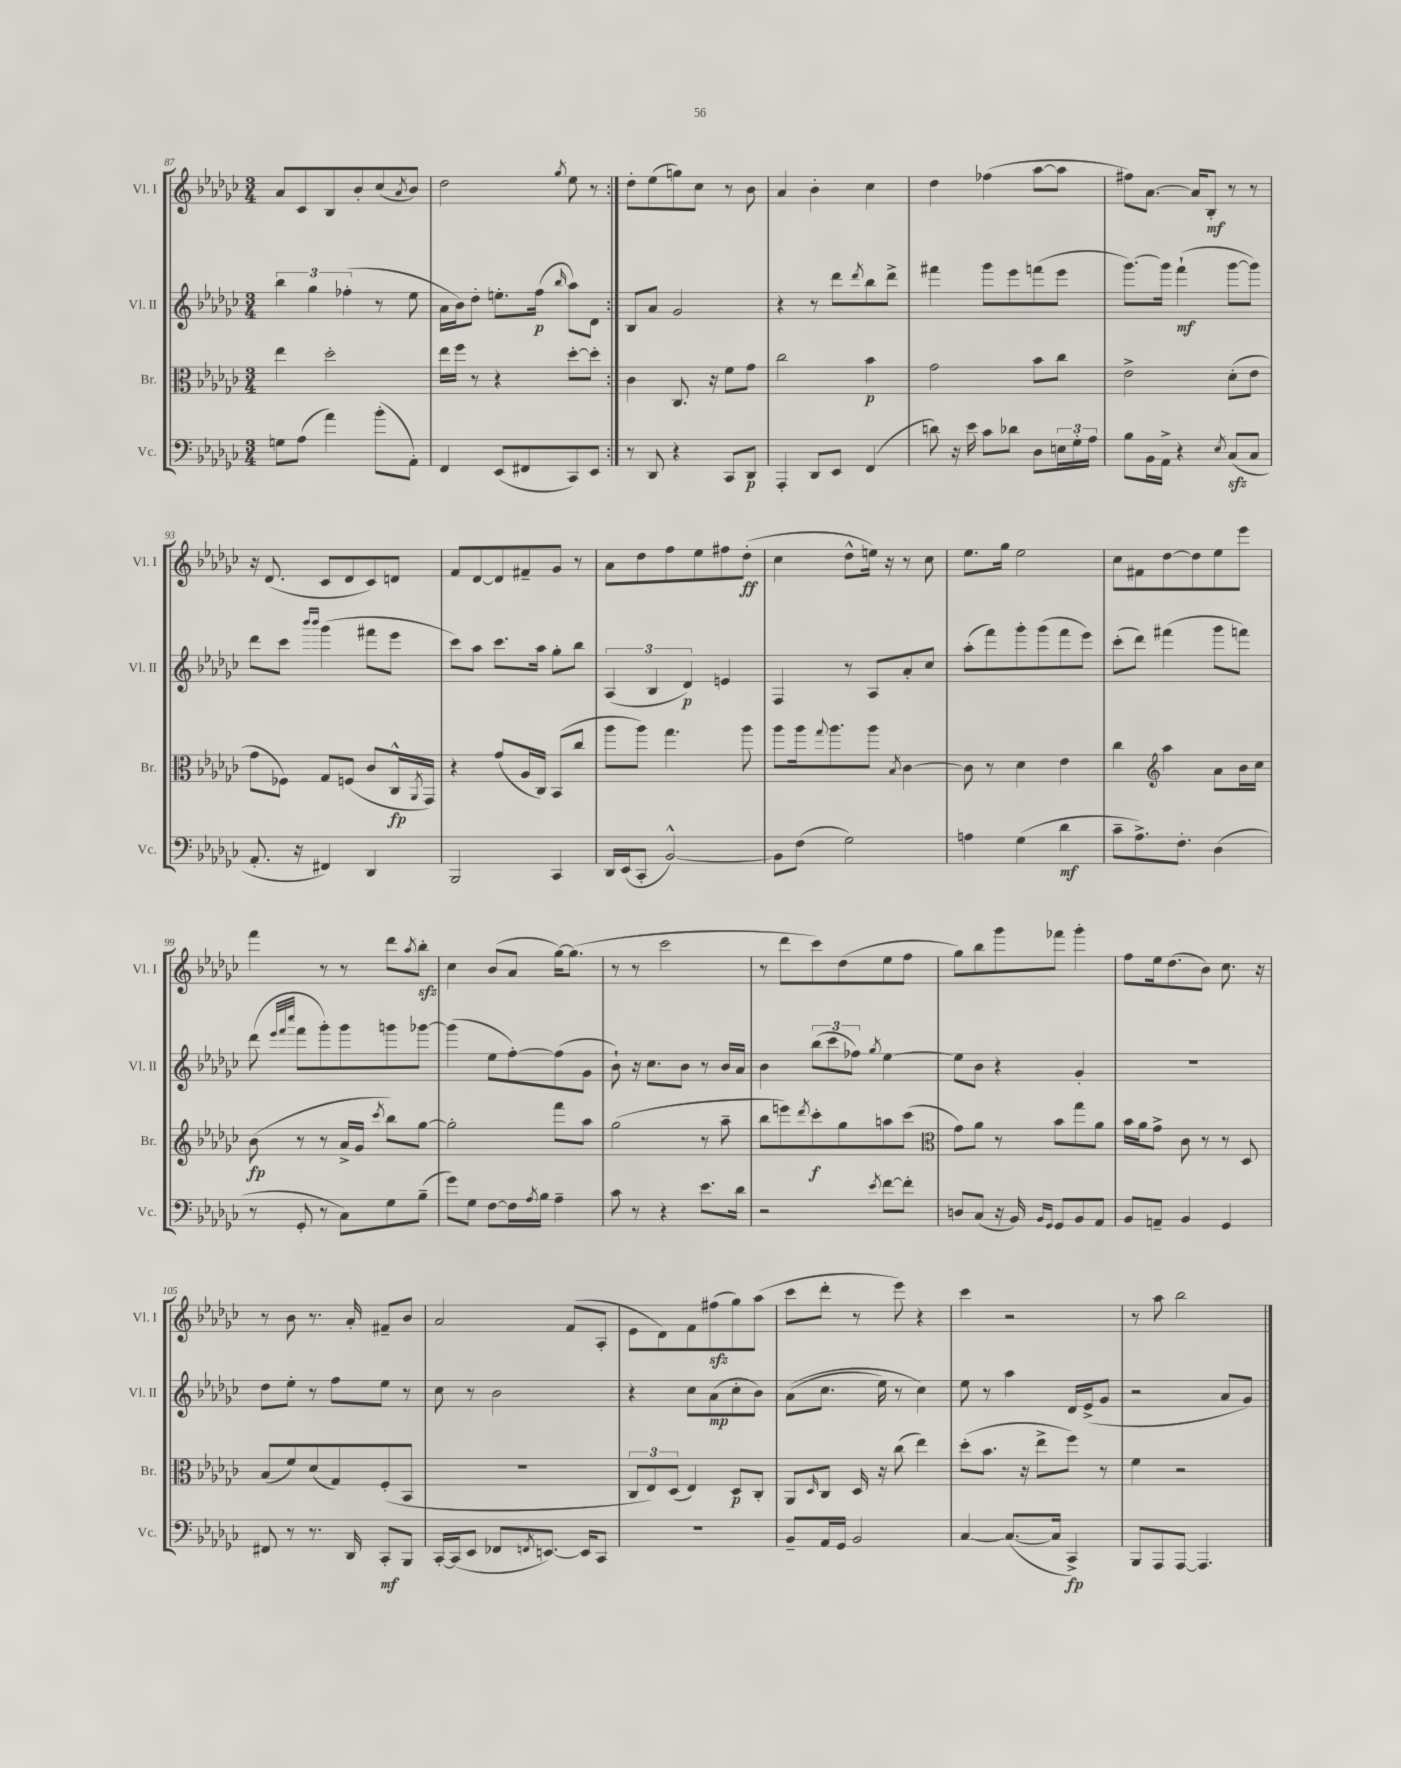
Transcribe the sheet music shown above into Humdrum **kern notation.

**kern	**dynam	**kern	**dynam	**kern	**dynam	**kern	**dynam
*part4	*part4	*part3	*part3	*part2	*part2	*part1	*part1
*staff4	*staff4	*staff3	*staff3	*staff2	*staff2	*staff1	*staff1
*I"Vc.	*	*I"Br.	*	*I"Vl. II	*	*I"Vl. I	*
*I'Vc.	*	*I'Br.	*	*I'Vl. II	*	*I'Vl. I	*
*clefF4	*	*clefC3	*	*clefG2	*	*clefG2	*
*k[b-e-a-d-g-c-]	*	*k[b-e-a-d-g-c-]	*	*k[b-e-a-d-g-c-]	*	*k[b-e-a-d-g-c-]	*
*M3/4	*	*M3/4	*	*M3/4	*	*M3/4	*
=87	=87	=87	=87	=87	=87	=87	=87
8Gn\L	.	4ee-\	.	6bb-\	.	8a-/L	.
(8A-\J	.	.	.	.	.	8c-/	.
.	.	.	.	6gg-\	.	.	.
4a-\)	.	2dd-'\	.	.	.	8B-/	.
.	.	.	.	(6ff-X'\	.	.	.
.	.	.	.	.	.	8b-'/	.
(8b-'\L	.	.	.	8r	.	(8cc-/	.
.	.	.	.	.	.	8qa-/	.
8AA-'\J)	.	.	.	8ee-\	.	8b-/J)	.
=88	=88	=88	=88	=88	=88	=88	=88
4FF/	.	16ee-\LL	.	16a-\LL	.	2dd-\	.
.	.	16ff\JJ	.	16b-\J)	.	.	.
.	.	8r	.	8dd-'\J	.	.	.
(8EE-/L	.	4r	.	8.een'\L	.	.	.
8FF#X/	.	.	.	.	.	.	.
.	.	.	.	(16ff\Jk	p	.	.
.	.	.	.	16qqbb-/	.	8qgg-/	.
8CC-/)	.	[8dd-'\L	.	8aa-\L)	.	8ee-\	.
8EE-/J	.	8dd-'\J]	.	8d-\J	.	8r	.
=89:|!	=89:|!	=89:|!	=89:|!	=89:|!	=89:|!	=89:|!	=89:|!
8r	.	4c-\	.	8B-/L	.	8dd-'\L	.
8DD-/	.	.	.	8a-/J	.	(8ee-\	.
4r	.	8.C-/	.	2g-/	.	8ggn\)	.
.	.	.	.	.	.	8cc-\J	.
.	.	16r	.	.	.	.	.
8CC-/L	.	8f\L	.	.	.	8r	.
8DD-/J	p	8g-\J	.	.	.	8b-\	.
=90	=90	=90	=90	=90	=90	=90	=90
4AAA-'/	.	2cc-\	.	4r	.	4a-/	.
8DD-/L	.	.	.	8r	.	4b-'\	.
8EE-/J	.	.	.	8ddd-\L	.	.	.
.	.	.	.	8qddd-/	.	.	.
(4FF/	.	4b-\	p	8bb-\	.	4cc-\	.
.	.	.	.	8ddd-^\J	.	.	.
=91	=91	=91	=91	=91	=91	=91	=91
8dn\)	.	2g-\	.	4fff#X\	.	4dd-\	.
16r	.	.	.	.	.	.	.
16e-\	.	.	.	.	.	.	.
8c-\L	.	.	.	8ggg-\L	.	(4ff-X\	.
8d-X\J	.	.	.	8eee-\	.	.	.
8D-\L	.	8b-\L	.	(8fffn\	.	[8aa-\L	.
24En\L	.	8cc-\J	.	8eee-\J	.	8aa-\J]	.
24G-'\	.	.	.	.	.	.	.
24A-\JJ	.	.	.	.	.	.	.
=92	=92	=92	=92	=92	=92	=92	=92
8B-\L	.	2e-^\	.	[8.ggg-\L)	.	8ff#X\L)	.
16BB-\L	.	.	.	.	.	[8.a-\J	.
16AA-^\JJ	.	.	.	16ggg-\Jk]	.	.	.
4r	.	.	.	(4fff`\	mf	.	.
.	.	.	.	.	.	16a-/KL]	.
.	.	.	.	.	.	8B-'/J	mf
8qE-/	.	.	.	.	.	.	.
(8C-zz/L	.	(8d-'\L	.	[8ggg-\L	.	8r	.
8C-/J	.	8e-\J	.	8ggg-\J])	.	8r	.
!!LO:LB:g=z
=93	=93	=93	=93	=93	=93	=93	=93
8.AA-'/	.	8g-\L	.	8ddd-\L	.	16r	.
.	.	.	.	.	.	(8.d-/	.
.	.	8F-X\J)	.	8ccc-\J	.	.	.
16r	.	.	.	.	.	.	.
.	.	.	.	16qqbbb-/LL	.	.	.
.	.	.	.	16qqbbb-/JJ	.	.	.
4FF#X/)	.	8G-/L	.	(4ggg-\	.	8c-/L	.
.	.	(8Fn/J	.	.	.	8d-/	.
4DD-/	.	8c-/L	.	8fff#X\L	.	8c-/)	.
.	.	16C-^^/L	fp	8eee-\J	.	8dn/J	.
.	.	8qAA-/	.	.	.	.	.
.	.	16GG-/JJ)	.	.	.	.	.
=94	=94	=94	=94	=94	=94	=94	=94
2BBB-/	.	4r	.	8ccc-\L)	.	8f/L	.
.	.	.	.	8aa-\J	.	[8d-/	.
.	.	(8g-/L	.	8.ccc-\L	.	8d-/]	.
.	.	16A-/L	.	.	.	8f#X~/	.
.	.	16C-/JJ)	.	16aa-\Jk	.	.	.
4CC-/	.	(8BB-/L	.	8gg-'\L	.	8g-/J	.
.	.	8cc-/J	.	8bb-\J	.	8r	.
=95	=95	=95	=95	=95	=95	=95	=95
16DD-/LL	.	8aa-\L	.	(6A-/	.	8a-\L	.
(16EE-/J	.	.	.	.	.	.	.
8CC-'/J	.	8aa-\J)	.	.	.	8dd-\	.
.	.	.	.	6B-/	.	.	.
[2BB-^^/)	.	4.gg-\	.	.	.	8ff\	.
.	.	.	.	6d-/)	p	.	.
.	.	.	.	.	.	8ee-\	.
.	.	.	.	4en/	.	8ff#X\	.
.	.	8aa-\	.	.	.	(8dd-'\J	ff
=96	=96	=96	=96	=96	=96	=96	=96
8BB-\L]	.	8aa-\L	.	4F/	.	4cc-\	.
(8F\J	.	16aa-\k	.	.	.	.	.
.	.	8qqgg-/	.	.	.	.	.
.	.	8.aa-\	.	.	.	.	.
2G-\)	.	.	.	8r	.	8dd-^^\L	.
.	.	8aa-\J	.	8A-/L	.	16een\Jk)	.
.	.	.	.	.	.	16r	.
.	.	8qB-/	.	.	.	.	.
.	.	[4c-\	.	8a-'/	.	8r	.
.	.	.	.	8cc-/J	.	8cc-\	.
=97	=97	=97	=97	=97	=97	=97	=97
4An\	.	8c-\]	.	(8aa-'\L	.	8.ee-\L	.
.	.	8r	.	8fff\)	.	.	.
.	.	.	.	.	.	16gg-\Jk	.
(4G-\	.	4d-\	.	8ggg-'\	.	2ee-\	.
.	.	.	.	(8ggg-\	.	.	.
4d-\	mf	4e-\	.	8fff\	.	.	.
.	.	.	.	8eee-\J)	.	.	.
=98	=98	=98	=98	=98	=98	=98	=98
8c-~\L	.	4cc-\	.	(8ccc-'\L	.	8cc-\L	.
8.A-^\)	.	.	.	8ddd-\J)	.	8f#X\	.
*	*	*clefG2	*	*	*	*	*
.	.	4aa-\	.	(4fff#X\	.	[8dd-\	.
8.F'\J	.	.	.	.	.	.	.
.	.	.	.	.	.	8dd-\]	.
(4D-\	.	8a-\L	.	8ggg-\L	.	8ee-\	.
.	.	16b-\L	.	8fffn\J)	.	8eee-\J	.
.	.	16cc-\JJ	.	.	.	.	.
!!LO:LB:g=z
=99	=99	=99	=99	=99	=99	=99	=99
8r	.	(8b-\	fp	(8ddd-\	.	4fff\	.
.	.	.	.	32qqeee-/LLL	.	.	.
.	.	.	.	32qqfff/	.	.	.
.	.	.	.	32qqcccc-/JJJ	.	.	.
8GG-'/	.	8r	.	8fff\L	.	.	.
8r	.	8r	.	8ggg-'\)	.	8r	.
8C-\L)	.	16a-^/LL	.	8ggg-\	.	8r	.
.	.	16g-/JJ	.	.	.	.	.
.	.	8qccc-/	.	.	.	.	.
8G-\	.	8bb-\L)	.	8gggn\	.	8ddd-\L	.
.	.	.	.	.	.	8qaa-/	.
(8B-~\J	.	[8gg-\J	.	[8ggg-X\J	.	8bb-zz'\J	.
=100	=100	=100	=100	=100	=100	=100	=100
8g-\L)	.	2gg-'\]	.	(4ggg-\]	.	4cc-\	.
8G-\J	.	.	.	.	.	.	.
[8F\L	.	.	.	8ee-\L	.	(8b-/L	.
16F\L]	.	.	.	[8ff'\)	.	8a-/J	.
8qA-/	.	.	.	.	.	.	.
16B-\JJ	.	.	.	.	.	.	.
4A-~\	.	8fff\L	.	(8ff\]	.	[16gg-\KL)	.
.	.	.	.	.	.	(8.gg-\J]	.
.	.	8aa-\J	.	8g-\J	.	.	.
=101	=101	=101	=101	=101	=101	=101	=101
8c-\	.	(2gg-\	.	8b-`\)	.	8r	.
8r	.	.	.	16r	.	8r	.
.	.	.	.	8.cc-\L	.	.	.
4r	.	.	.	.	.	2ccc-\	.
.	.	.	.	8b-\J	.	.	.
8.e-\L	.	8r	.	8r	.	.	.
.	.	8aa-~\	.	16b-/LL	.	.	.
16d-\Jk	.	.	.	16a-/JJ	.	.	.
=102	=102	=102	=102	=102	=102	=102	=102
2r	.	8bb-\L	.	4b-\	.	8r	.
.	.	8eeen\)	.	.	.	8ddd-\L	.
.	.	8qddd-/	.	.	.	.	.
.	.	8ccc-'\	f	(12bb-\L	.	8ccc-\)	.
.	.	.	.	12ccc-\	.	.	.
.	.	8gg-\	.	.	.	(8dd-\	.
.	.	.	.	12ff-X\J)	.	.	.
8qe-/	.	.	.	8qgg-/	.	.	.
[8f\L	.	8aan\	.	[4ee-\	.	8ee-\	.
8f'\J]	.	(8ccc-\J	.	.	.	8ff\J	.
=103	=103	=103	=103	=103	=103	=103	=103
*	*	*clefC3	*	*	*	*	*
8Dn/L	.	8g-\L)	.	8ee-\L]	.	8gg-\L)	.
(8C-/J	.	8a-\J	.	8b-\J	.	8bb-\	.
16r	.	8r	.	4r	.	8ggg-\	.
16BB-/)	.	.	.	.	.	.	.
16qqBB-/LL	.	.	.	.	.	.	.
16qqGG-/JJ	.	.	.	.	.	.	.
8GG-/L	.	8b-\L	.	.	.	8fff-X\J	.
8BB-/	.	8gg-\	.	4g-'/	.	4ggg-'\	.
8AA-/J	.	8a-\J	.	.	.	.	.
=104	=104	=104	=104	=104	=104	=104	=104
8BB-/L	.	16b-\LL	.	2.r	.	8ff\L	.
.	.	16a-\J	.	.	.	.	.
8AAn~/J	.	8g-^\J	.	.	.	16ee-\k	.
.	.	.	.	.	.	(8.dd-\	.
4BB-/	.	8c-\	.	.	.	.	.
.	.	8r	.	.	.	8b-\J)	.
4GG-/	.	8r	.	.	.	8.cc-\	.
.	.	8D-/	.	.	.	.	.
.	.	.	.	.	.	16r	.
!!LO:LB:g=z
=105	=105	=105	=105	=105	=105	=105	=105
8FF#X/	.	(8B-/L	.	8dd-\L	.	8r	.
8r	.	8f/)	.	8ee-'\J	.	8b-\	.
8.r	.	(8d-/	.	8r	.	8.r	.
.	.	8G-/)	.	8ff\L	.	.	.
16DD-/	.	.	.	.	.	16a-'/	.
8CC-'/L	mf	(8F'/	.	8ee-\J	.	8f#X~/L	.
8BBB-/J	.	8BB-/J	.	8r	.	8b-/J	.
=106	=106	=106	=106	=106	=106	=106	=106
[16CC-'/LL	.	2.r	.	8cc-\	.	2a-/	.
(16CC-/J]	.	.	.	.	.	.	.
8EE-/J	.	.	.	8r	.	.	.
8FF-X/L	.	.	.	2b-\	.	.	.
8qFFn/	.	.	.	.	.	.	.
[8.EEn/J)	.	.	.	.	.	.	.
.	.	.	.	.	.	(8f/L	.
16EE/KL]	.	.	.	.	.	.	.
8CC-/J	.	.	.	.	.	8A-'/J	.
=107	=107	=107	=107	=107	=107	=107	=107
2.r	.	12C-/L	.	4r	.	8e-\L	.
.	.	12E-/)	.	.	.	.	.
.	.	.	.	.	.	8d-\)	.
.	.	(12D-/J	.	.	.	.	.
.	.	4E-/)	.	8cc-\L	.	8f\	.
.	.	.	.	(8a-\	mp	(8ff#Xzz\	.
.	.	8D-/L	p	8cc-'\	.	8gg-\)	.
.	.	8C-'/J	.	8b-\J)	.	(8aa-\J	.
=108	=108	=108	=108	=108	=108	=108	=108
8BB-~/L	.	8AA-/L	.	((8a-\L	.	8ccc-\L	.
.	.	16qqD-/	.	.	.	.	.
16AA-/L	.	8C-/J	.	8.cc-\J	.	8ddd-'\J	.
16GG-/JJ	.	.	.	.	.	.	.
2BB-/	.	16D-/	.	.	.	8r	.
.	.	16r	.	16ee-\)	.	.	.
.	.	(8cc-\	.	8r	.	8eee-\)	.
.	.	4ee-\)	.	4cc-\)	.	4r	.
=109	=109	=109	=109	=109	=109	=109	=109
[4C-/	.	(8dd-'\L	.	8ee-\	.	4ccc-\	.
.	.	8.b-\J	.	8r	.	.	.
(8.C-/L_	.	.	.	4aa-\	.	2r	.
.	.	16r	.	.	.	.	.
.	.	8ee-^\L	.	.	.	.	.
16C-/Jk]	.	.	.	.	.	.	.
4CC-^/)	fp	8ff\J)	.	16d-/LL	.	.	.
.	.	.	.	(16e-^/J	.	.	.
.	.	8r	.	8g-/J	.	.	.
=110	=110	=110	=110	=110	=110	=110	=110
8BBB-/L	.	4f\	.	2r	.	8r	.
8AAA-/	.	.	.	.	.	8aa-\	.
[8AAA-/J	.	2r	.	.	.	2bb-\	.
4.AAA-/]	.	.	.	.	.	.	.
.	.	.	.	8a-/L	.	.	.
.	.	.	.	8g-/J)	.	.	.
==	==	==	==	==	==	==	==
*-	*-	*-	*-	*-	*-	*-	*-
